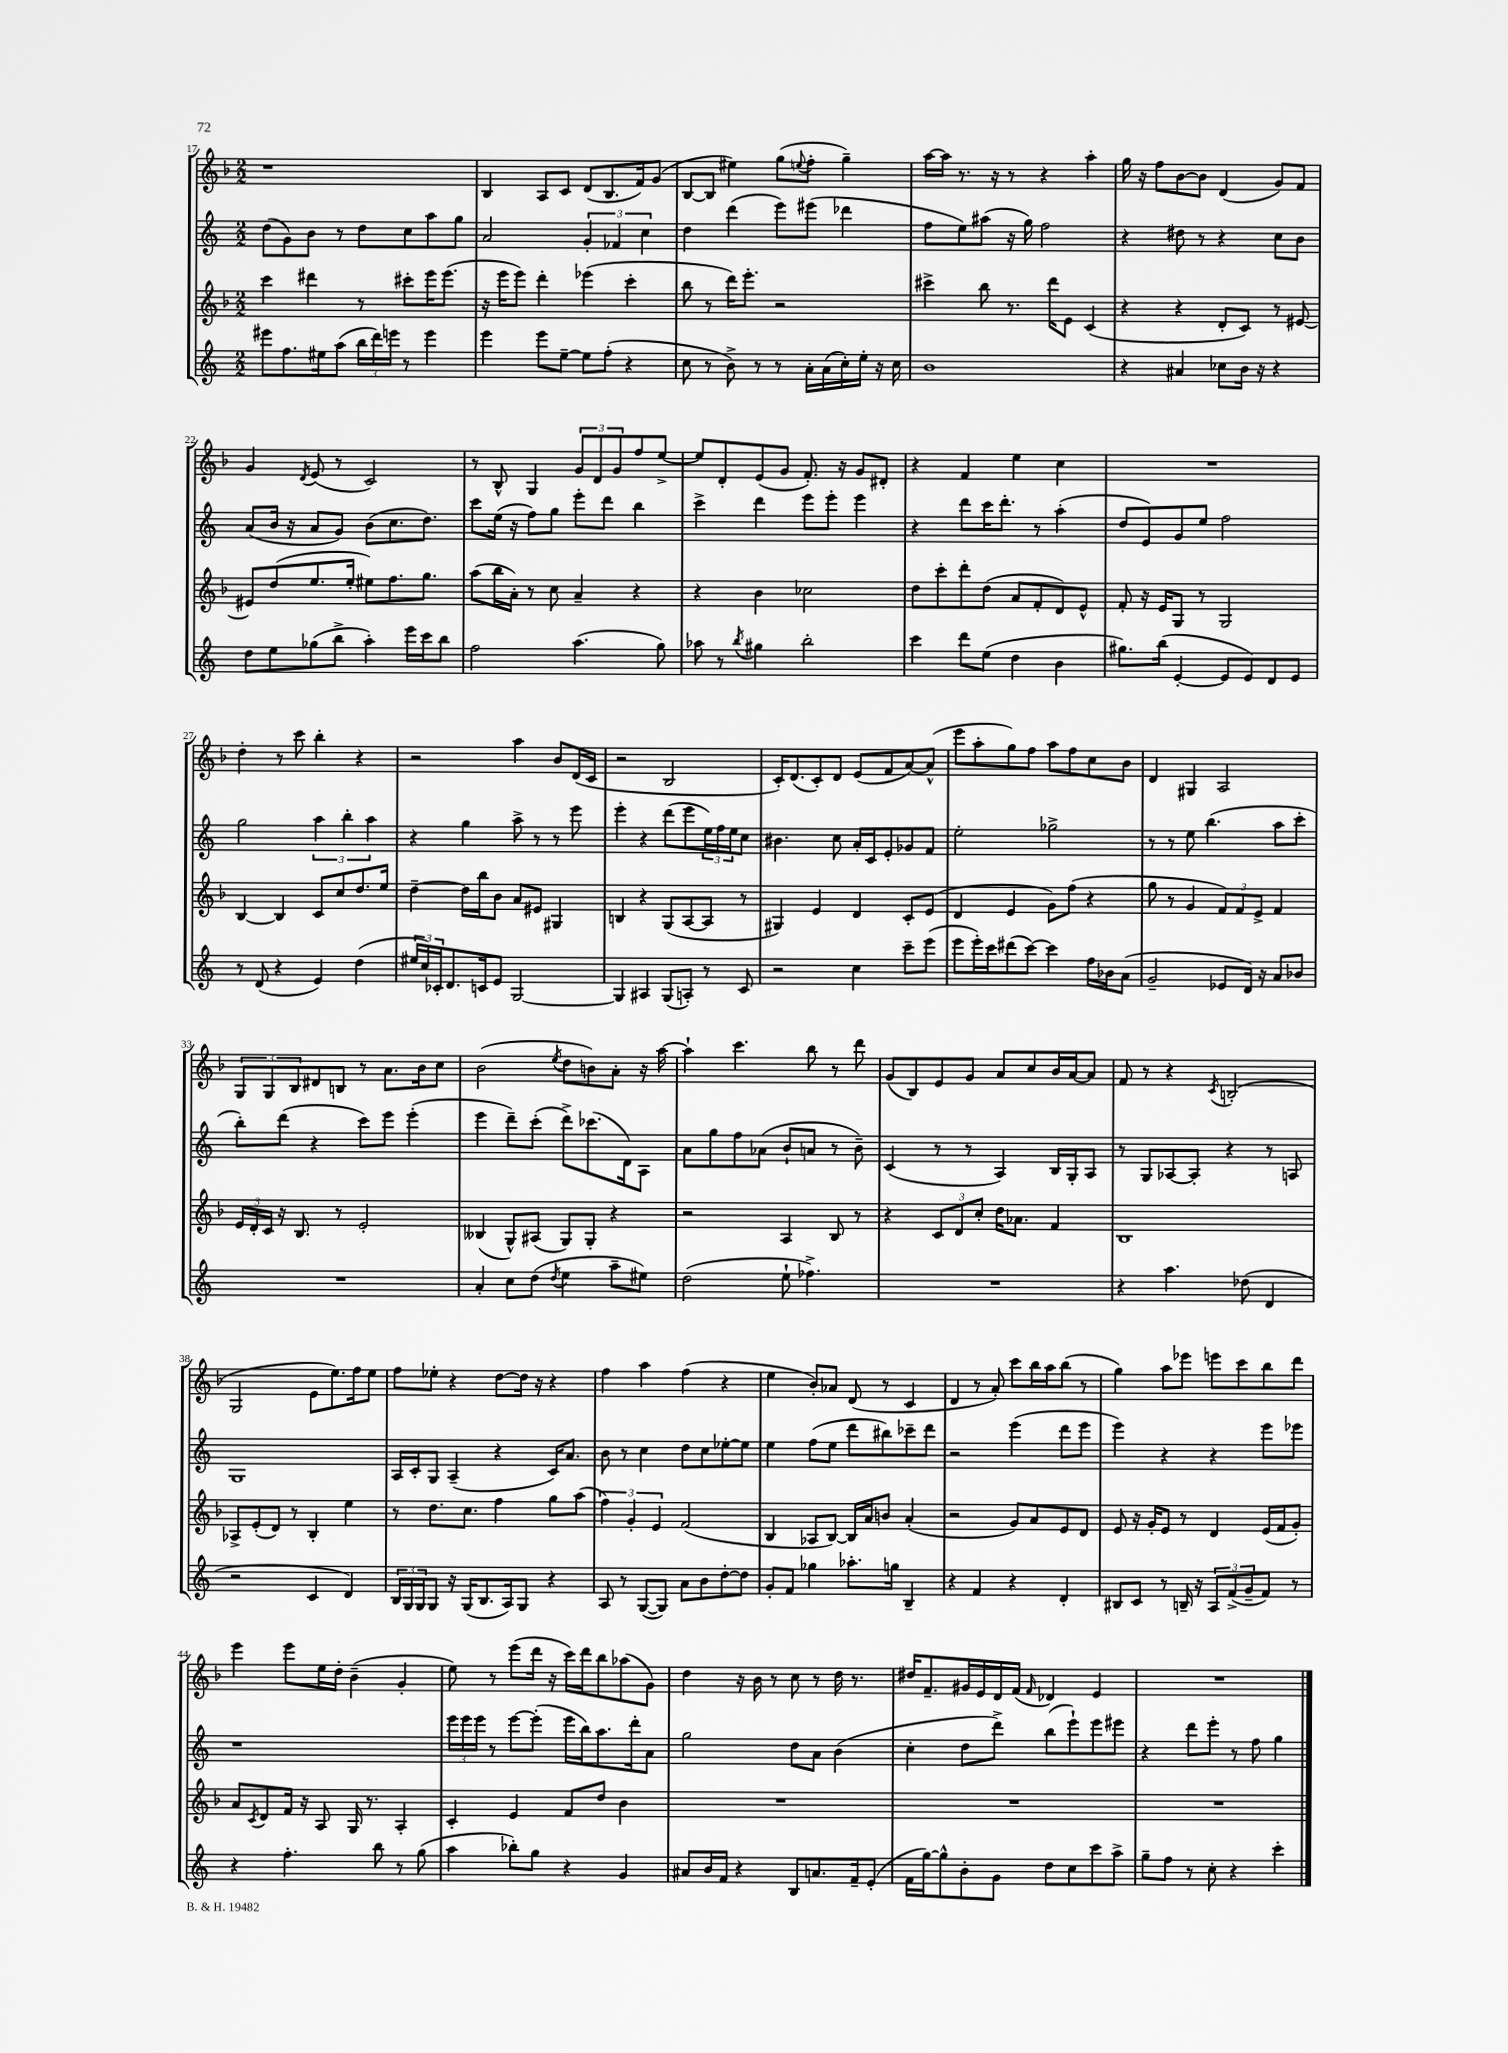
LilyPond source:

<<
\new StaffGroup <<
\new Staff = "s0" {
    \clef treble \key f \major \numericTimeSignature \time 2/2
    r1 |
    bes4 a8 c'8 d'8( bes8. f'16) g'8( |
    bes8~ bes8 eis''4) g''8( \appoggiatura { e''8 } f''8-. g''4--) |
    a''16~ a''16 r8. r16 r8 r4 a''4-. |
    g''16 r16 f''8 bes'8~ bes'8 d'4( g'8) f'8 |
    g'4 \acciaccatura { d'8 } e'8( r8 c'2) |
    r8 bes8-^ g4 \tuplet 3/2 { g'8 d'8 g'8 } f''8 e''8~-> |
    e''8 d'8-. e'8( g'8 f'8.-.) r16 g'8 dis'8-. |
    r4 f'4 e''4 c''4 |
    R1 |
    d''4-. r8 c'''8 bes''4-. r4 |
    r2 a''4 bes'8 d'16( c'16 |
    r2 bes2 |
    c'16-.) d'8.( c'8-.) d'8 e'8( f'8 a'8~) a'8-^( |
    e'''8 a''8-. g''8) f''8 a''8 f''8 c''8 bes'8 |
    d'4 gis4 a2 |
    \tuplet 3/2 { g8 g8 bes8 } dis'8 b8 r8 a'8. bes'16 c''8 |
    bes'2( \acciaccatura { e''8 } d''8 b'8) a'8-. r16 a''16~ |
    a''4-! c'''4. bes''8 r8 d'''8 |
    g'8( bes8) e'8 g'8 a'8 c''8 bes'16 a'16~ a'8 |
    f'8 r8 r4 \acciaccatura { c'8 } b2-.( |
    g2 e'8 e''8.) f''16 e''8 |
    f''8 ees''8-. r4 d''8~ d''16 r16 r4 |
    f''4 a''4 f''4( r4 |
    e''4 bes'8-.) aes'8 d'8( r8 c'4 |
    d'4 r8 a'8-.) c'''8 bes''16 a''16 bes''8( r8 |
    g''4) a''8 ees'''8 e'''8 c'''8 bes''8 d'''8 |
    e'''4 e'''8 e''16 d''16-. bes'4--( g'4-. |
    e''8) r8 e'''8( d'''16 r16 c'''16) d'''16 bes''8 aes''8( g'8) |
    d''4 r16 bes'16 r8 c''8 r8 d''16 r8. |
    dis''16 f'8.-- gis'16 e'16 d'16 f'16( \grace { f'16 } des'4) e'4 |
    R1 \bar "|." |
}
\new Staff = "s1" {
    \clef treble \key c \major \numericTimeSignature \time 2/2
    d''8( g'8) b'8 r8 d''8 c''8 a''8 g''8 |
    a'2 \tuplet 3/2 { g'4-. fes'4 c''4 } |
    d''4 d'''4( e'''8) eis'''8( des'''4 |
    f''8 e''8) ais''8( r16 g''16) f''2 |
    r4 dis''8 r8 r4 c''8 b'8 |
    a'8( b'16 r16 a'8 g'8) b'8( c''8. d''8.) |
    c'''8 e''16( r16 f''8) g''8 e'''8-. d'''8 b''4 |
    c'''4-> d'''4 e'''8 e'''8-. e'''4 |
    r4 d'''8 c'''16 d'''8.-. r8 a''4-.( |
    d''8 e'8) g'8 e''8 f''2 |
    g''2 \tuplet 3/2 { a''4 b''4-. a''4 } |
    r4 g''4 a''8-> r8 r8 e'''8 |
    e'''4-. r4 d'''8( e'''8 \tuplet 3/2 { e''16) f''16 e''16 } c''8 |
    bis'4. c''8 a'16-. c'16 e'8-. ges'8 f'8 |
    e''2-. ges''2-> |
    r8 r8 e''8 b''4.( a''8 c'''8-. |
    b''8-.) d'''8( r4 c'''8) e'''8 e'''4-.( |
    e'''4 d'''8--) c'''8-.( d'''8->) ces'''8.( d'16) a8 |
    a'8 g''8 f''8 aes'8( b'8-! a'8 r8 b'8--) |
    c'4( r8 r8 a4) b16 g16-. a8 |
    r8 g8 aes8~ aes8-. r4 r8 a8 |
    g1 |
    a16 c'16-. g8 a4--( r4 c'16) a'8. |
    b'8 r8 c''4 d''8 c''8 ees''8~-. ees''8 |
    e''4 f''8( e''8 d'''8 bis''8) ces'''8-- d'''8 |
    r2 e'''4( d'''8 e'''8 |
    e'''4) r4 r4 e'''8 ees'''8 |
    r1 |
    \tuplet 3/2 { e'''16 e'''16 e'''16 } r8 e'''8~ e'''8-.( e'''16 b''16) a''8. d'''16-. a'8 |
    g''2 d''8 a'8 b'4( |
    c''4-. d''8 d'''8->) b''8( e'''8-!) e'''8 eis'''8 |
    r4 d'''8 e'''8-. r8 f''8 g''4 \bar "|." |
}
\new Staff = "s2" {
    \clef treble \key f \major \numericTimeSignature \time 2/2
    c'''4 dis'''4 r8 cis'''8-. e'''16 e'''8.( |
    r16 e'''16 e'''8) d'''4-. ees'''4( c'''4-. |
    bes''8 r8 d'''16) e'''8.-. r2 |
    cis'''4-> bes''8 r8. d'''16 e'8 c'4( |
    r4 r4 d'8-. c'8) r8 eis'8~ |
    eis'8 d''8( e''8. e''16-. eis''8) f''8. g''8. |
    a''8( bes''16 a'16-.) r8 c''8 a'4-- r4 |
    r4 bes'4 ces''2 |
    d''8 c'''8-. d'''8-. d''8( a'8 f'8-. d'8) e'8-^ |
    f'8-. r16 e'16 g8 r8 g2 |
    bes4~ bes4 c'8 c''8 d''8. e''16 |
    d''4~-- d''16 bes''16 bes'8 a'8 eis'8 gis4 |
    b4 r4 g8( a8~ a8 r8 |
    gis4) e'4 d'4 c'8-. e'8( |
    d'4 e'4 g'8) f''8( r4 |
    g''8 r8 g'4 \tuplet 3/2 { f'8) f'8 e'8-> } f'4 |
    \tuplet 3/2 { e'16 d'16-. c'16 } r16 bes8. r8 e'2-. |
    beses4( g8-^) ais8( g8) g8-. r4 |
    r2 a4 bes8 r8 |
    r4 \tuplet 3/2 { c'8 d'8 c''8-. } d''16 aes'8. f'4 |
    bes1 |
    aes8-> e'8-.( d'8) r8 bes4-. e''4 |
    r8 d''8. c''8. f''4 g''8 a''8( |
    \tuplet 3/2 { f''4) g'4-. e'4 } f'2( |
    bes4 aes8 bes8~) bes16 a'16 b'8 a'4-.( |
    r2 g'8) a'8 e'8 d'8 |
    e'8 r16 g'16-. e'8 r8 d'4 e'16( f'16 g'8-.) |
    a'8 \acciaccatura { c'8 } d'8 f'16 r16 a8 g16 r8. a4-. |
    c'4-. e'4 f'8 d''8 bes'4 |
    R1 |
    R1 |
    R1 \bar "|." |
}
\new Staff = "s3" {
    \clef treble \key c \major \numericTimeSignature \time 2/2
    eis'''8 f''8. eis''16 a''8( \tuplet 3/2 { b''16 d'''16) e'''16 } r8 e'''4 |
    e'''4 e'''8 e''8~-- e''8 f''8-.( r4 |
    c''8 r8 b'8->) r8 r8 a'16-. a'16( c''16-.) e''16-. r16 c''16 |
    b'1 |
    r4 ais'4 ces''8 b'16 r16 r4 |
    d''8 e''8 ges''8( b''8-> a''4-.) e'''16 c'''16 b''8 |
    f''2 a''4.( g''8) |
    aes''8 r8 \acciaccatura { b''8 } gis''4 b''2-. |
    c'''4 d'''8 e''8( d''4 b'4 |
    gis''8.) b''16( e'4~-. e'8 e'8) d'8 e'8 |
    r8 d'8( r4 e'4) d''4( |
    \tuplet 3/2 { eis''16 c''16) ces'16-. } d'8. c'16 e'8 g2~ |
    g4 ais4 g8( a8-.) r8 c'8 |
    r2 c''4 c'''8-- e'''8( |
    e'''8 e'''16-.) c'''16 dis'''8( c'''8~) c'''4 f''16 bes'16 a'8( |
    g'2-- ees'8 d'16) r16 a'8 bes'8 |
    R1 |
    a'4-. c''8 d''8( \acciaccatura { d''8 } e''4 a''8-- eis''8) |
    d''2( e''8-! fes''4.->) |
    R1 |
    r4 a''4. des''8( d'4 |
    r2 c'4 d'4) |
    \tuplet 3/2 { b16 g16 g16 } g8 r16 g16( b8. a16) g8 r4 |
    a8 r8 g8~( g8) a'8 b'8 d''8~-. d''8 |
    g'8-. f'8 ges''4 aes''8.-. g''16 b4-- |
    r4 f'4 r4 d'4-. |
    bis8 c'8 r8 b16-- r16 \tuplet 3/2 { a8 f'8->( g'8-- } f'8) r8 |
    r4 f''4.-. b''8 r8 g''8( |
    a''4 bes''8-.) g''8 r4 g'4 |
    ais'8 b'16 f'16 r4 b8 a'8. f'16-- e'8-.( |
    f'16 g''16~) g''8-^ b'8-. g'8 d''8 c''8 c'''8 a''8-> |
    g''8-- f''8 r8 c''8-. r4 c'''4-. \bar "|." |
}
>>
>>
\layout { \context { \Score currentBarNumber = #17 } }
